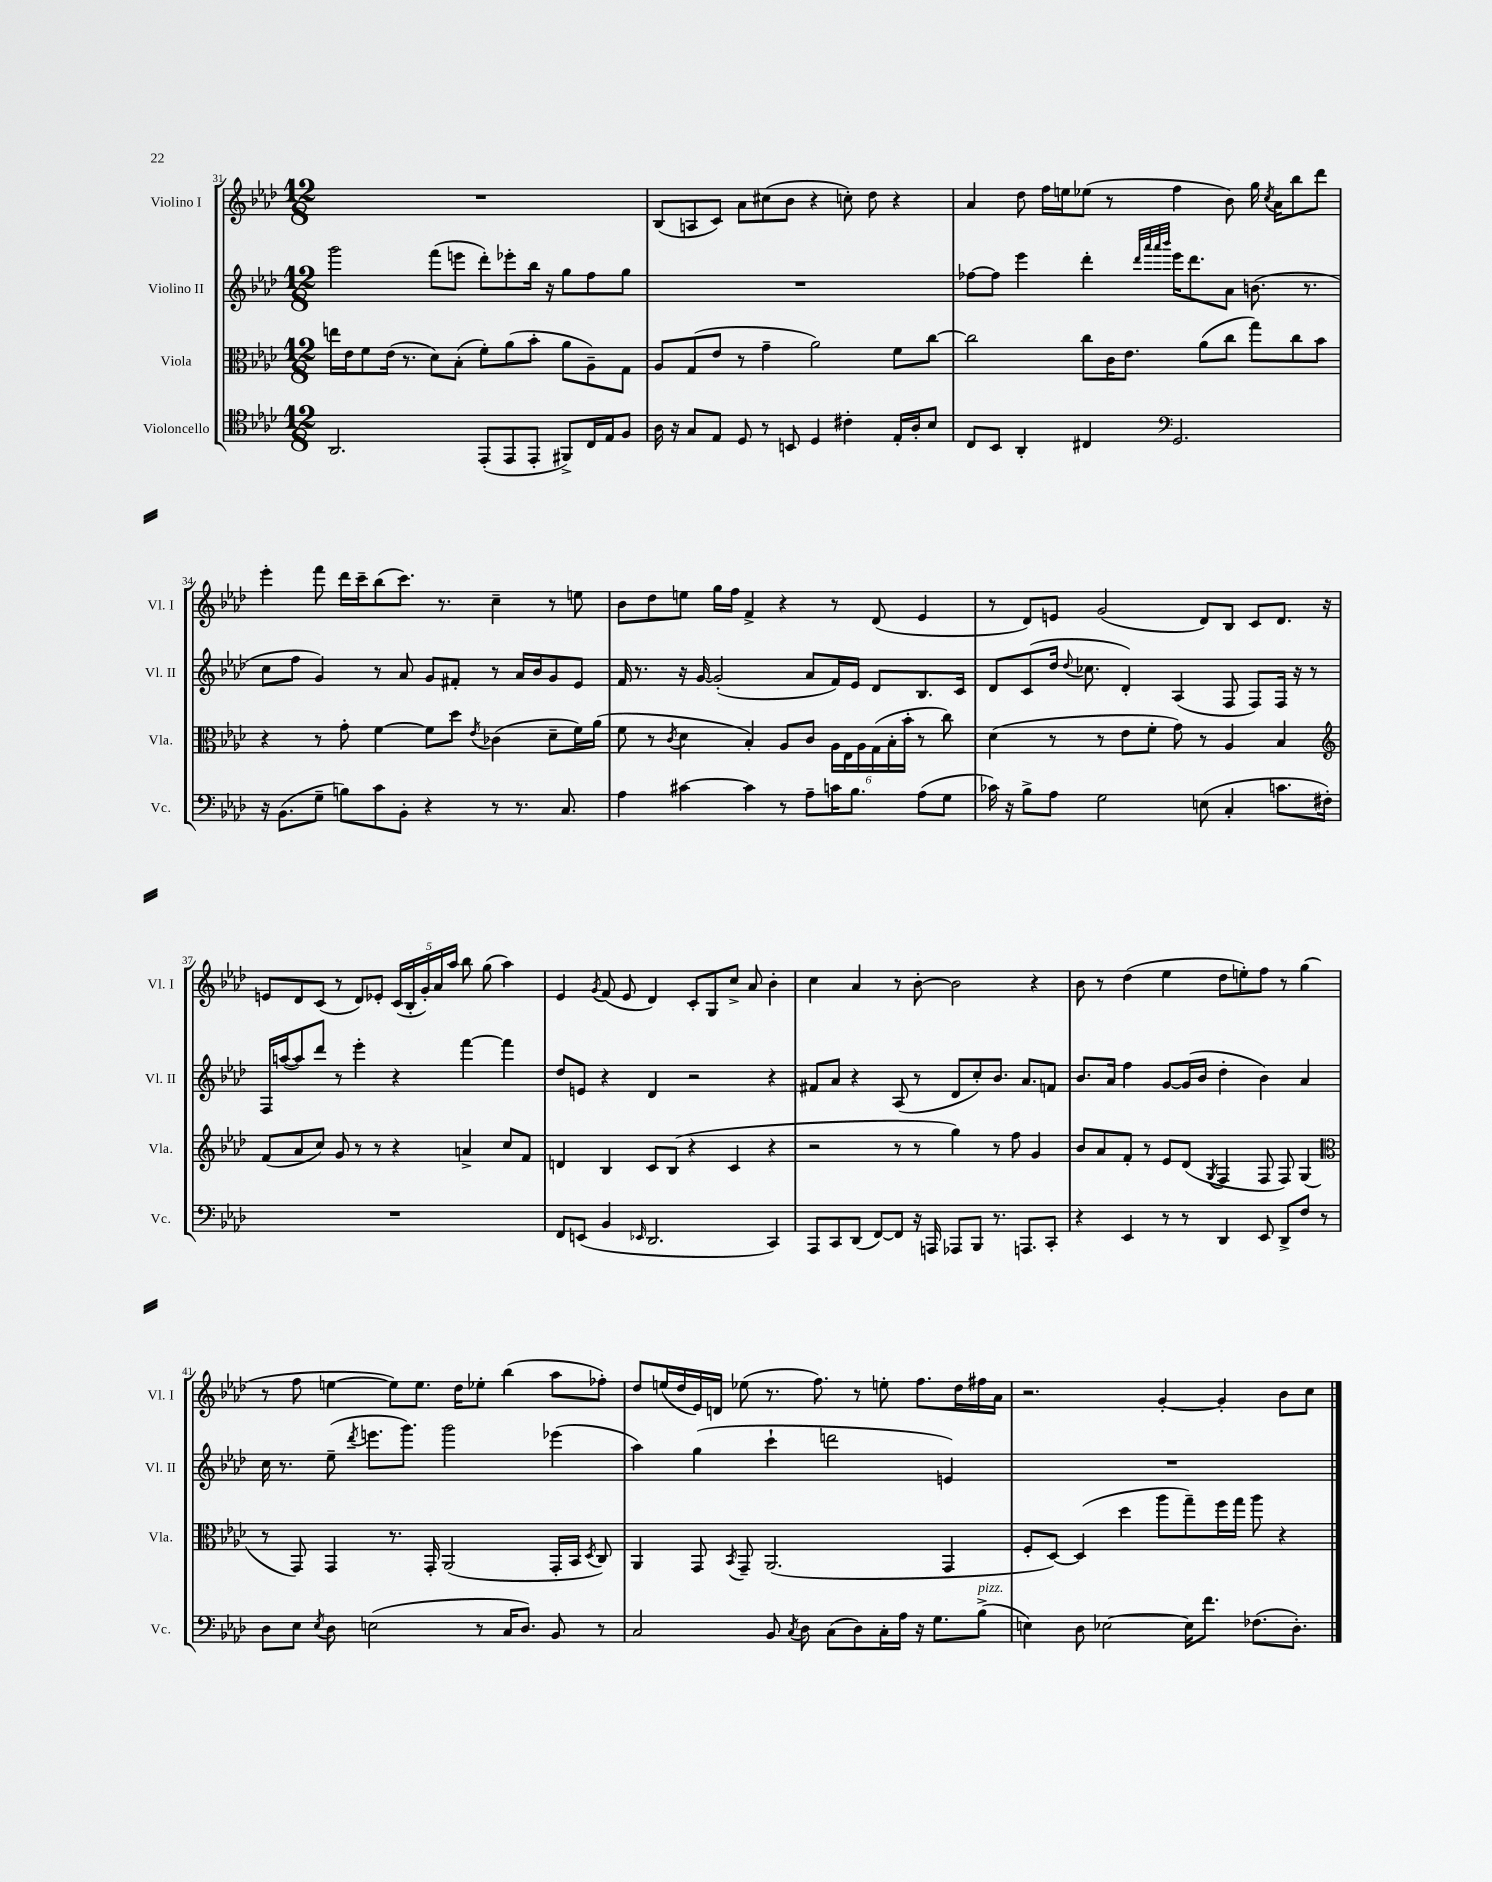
<<
\new StaffGroup <<
\new Staff = "s0" \with { instrumentName = "Violino I" shortInstrumentName = "Vl. I" } {
    \clef treble \key aes \major \numericTimeSignature \time 12/8
    \autoBeamOff R1. |
    bes8[( a8 c'8]) aes'8[ cis''8( bes'8] r4 c''8-.) des''8 r4 |
    aes'4 des''8 f''16[ e''16 ees''8]( r8 f''4 bes'8) g''16 \acciaccatura { c''8 } aes'16[ bes''8 des'''8] |
    ees'''4-. f'''8 des'''16[ c'''16-- bes''8( c'''8.]) r8. c''4-- r8 e''8 |
    bes'8[ des''8 e''8] g''16[ f''16] f'4-> r4 r8 des'8( ees'4 |
    r8 des'8[) e'8] g'2( des'8[) bes8] c'8[ des'8.] r16 |
    e'8[ des'8 c'8]( r8 des'8[) ees'8]-. \tuplet 5/4 { c'16[( bes16-. g'16-.) aes'16 aes''16] } bes''8 g''8( aes''4) |
    ees'4 \acciaccatura { g'8 } f'8( ees'8 des'4) c'8[-. g8 c''8]-> aes'8 bes'4-. |
    c''4 aes'4 r8 bes'8~-. bes'2 r4 |
    bes'8 r8 des''4( ees''4 des''8[ e''8-.) f''8] r8 g''4( |
    r8 f''8 e''4~ e''8[) e''8.] des''16[ ees''8]-. bes''4( aes''8[ fes''8]-.) |
    des''8[ e''16( des''16 ees'16) d'16] ees''8( r8. f''8.) r8 e''8-. f''8.[ des''16 fis''16 aes'16] |
    r2. g'4~-. g'4-. bes'8[ c''8] \bar "|." |
}
\new Staff = "s1" \with { instrumentName = "Violino II" shortInstrumentName = "Vl. II" } {
    \clef treble \key aes \major \numericTimeSignature \time 12/8
    \autoBeamOff g'''2 f'''8[( e'''8] des'''8[-.) ees'''8-. bes''16] r16 g''8[ f''8 g''8] |
    R1. |
    fes''8[~ fes''8] ees'''4 des'''4-. \grace { des'''32[ aes'''32 aes'''32 bes'''32] } ees'''16[ des'''8. aes'8] b'8.( r8. |
    c''8[ f''8] g'4) r8 aes'8 g'8[ fis'8]-. r8 aes'16[ bes'16 g'8 ees'8] |
    f'16 r8. r16 g'16~ g'2-.( aes'8[ f'16) ees'16] des'8[ bes8. c'16] |
    des'8[ c'8( des''16] \appoggiatura { des''8 } ces''8. des'4-.) aes4( f8 f8[) f16] r16 r8 |
    f16[ a''16~( a''8) des'''8] r8 ees'''4-. r4 f'''4~ f'''4 |
    des''8[ e'8] r4 des'4 r2 r4 |
    fis'8[ aes'8] r4 aes8( r8 des'8[ c''8-.) bes'8.] aes'8.[ f'8] |
    bes'8.[ aes'16] f''4 g'8[~ g'16( bes'16] des''4-. bes'4) aes'4 |
    c''16 r8. ees''8--( \acciaccatura { des'''8 } e'''8.[ g'''8.]) g'''2 ees'''4( |
    aes''4) g''4( c'''4-! d'''2 e'4) |
    R1. \bar "|." |
}
\new Staff = "s2" \with { instrumentName = "Viola" shortInstrumentName = "Vla." } {
    \clef alto \key aes \major \numericTimeSignature \time 12/8
    \autoBeamOff e''16[ ees'16 f'8 ees'16]( r8. des'8[) bes8]-.( f'8[-.) aes'8( bes'8]-. aes'8[ aes8--) g8] |
    aes8[ g8( ees'8] r8 g'4-- aes'2) f'8[ c''8]~ |
    c''2 c''8[ c'16 ees'8.] aes'8[( c''8] g''8[) c''8 bes'8] |
    r4 r8 g'8-. f'4~ f'8[ des''8] \acciaccatura { ees'8 } ces'4( des'8[-- f'16) aes'16]( |
    f'8 r8 \acciaccatura { c'8 } des'4 bes4-.) aes8[ c'8] \tuplet 6/4 { aes16[ ees16 aes16 g16( bes16-. bes'16]-. } r8 c''8) |
    des'4( r8 r8 ees'8[ f'8]-. g'8) r8 aes4 bes4 |
    \clef treble f'8[( aes'8 c''8]) g'8 r8 r8 r4 a'4-> c''8[ f'8] |
    d'4 bes4 c'8[ bes8]( r4 c'4 r4 |
    r2 r8 r8 g''4) r8 f''8 g'4 |
    bes'8[ aes'8 f'8]-. r8 ees'8[ des'8]( \acciaccatura { g8 } f4 f8 f8) g4( |
    \clef alto r8 g,8) g,4 r8. g,16-. aes,2( g,16[-. bes,16] \acciaccatura { des8 } c8) |
    aes,4 g,8 \acciaccatura { bes,8 } g,8-- aes,2.( g,4 |
    f8[-. des8]~) des4( des''4 aes''8[ g''8--) f''16 g''16] aes''8 r4 \bar "|." |
}
\new Staff = "s3" \with { instrumentName = "Violoncello" shortInstrumentName = "Vc." } {
    \clef tenor \key aes \major \numericTimeSignature \time 12/8
    \autoBeamOff aes,2. ees,8[-.( ees,8 ees,8]-. fis,8[->) c16 ees16 f8] |
    aes16 r16 g8[ ees8] des8 r8 b,8 des4 cis'4-. ees16[-. aes16-. bes8] |
    c8[ bes,8] aes,4-. cis4 \clef bass g,2. |
    r16 bes,8.[( g8]-- b8[) c'8 bes,8]-. r4 r8 r8. c8. |
    aes4 cis'4~ cis'4 r8 aes8[-- c'16 bes8.] aes8[( g8] |
    ces'16) r16 bes8[-> aes8] g2 e8( c4-. c'8.[ fis16]-.) |
    R1. |
    f,8[ e,8]( bes,4 \grace { ees,16 } des,2. c,4) |
    aes,,8[ c,8 des,8]( f,8[~) f,8] r16 a,,16 aes,,8[ bes,,8] r8. a,,8.[ c,8]-. |
    r4 ees,4 r8 r8 des,4 ees,8 des,8[-> f8] r8 |
    des8[ ees8] \acciaccatura { ees8 } des8 e2( r8 c16[ des8.]) bes,8 r8 |
    c2 bes,8 \acciaccatura { c8 } des8 c8[( des8) c16-. aes16] r16 g8.[ bes8]->^\markup { \italic "pizz." }( |
    e4) des8 ees2~ ees16[ f'8.] fes8.[( des8.]-.) \bar "|." |
}
>>
>>
\layout { \context { \Score currentBarNumber = #31 } }
